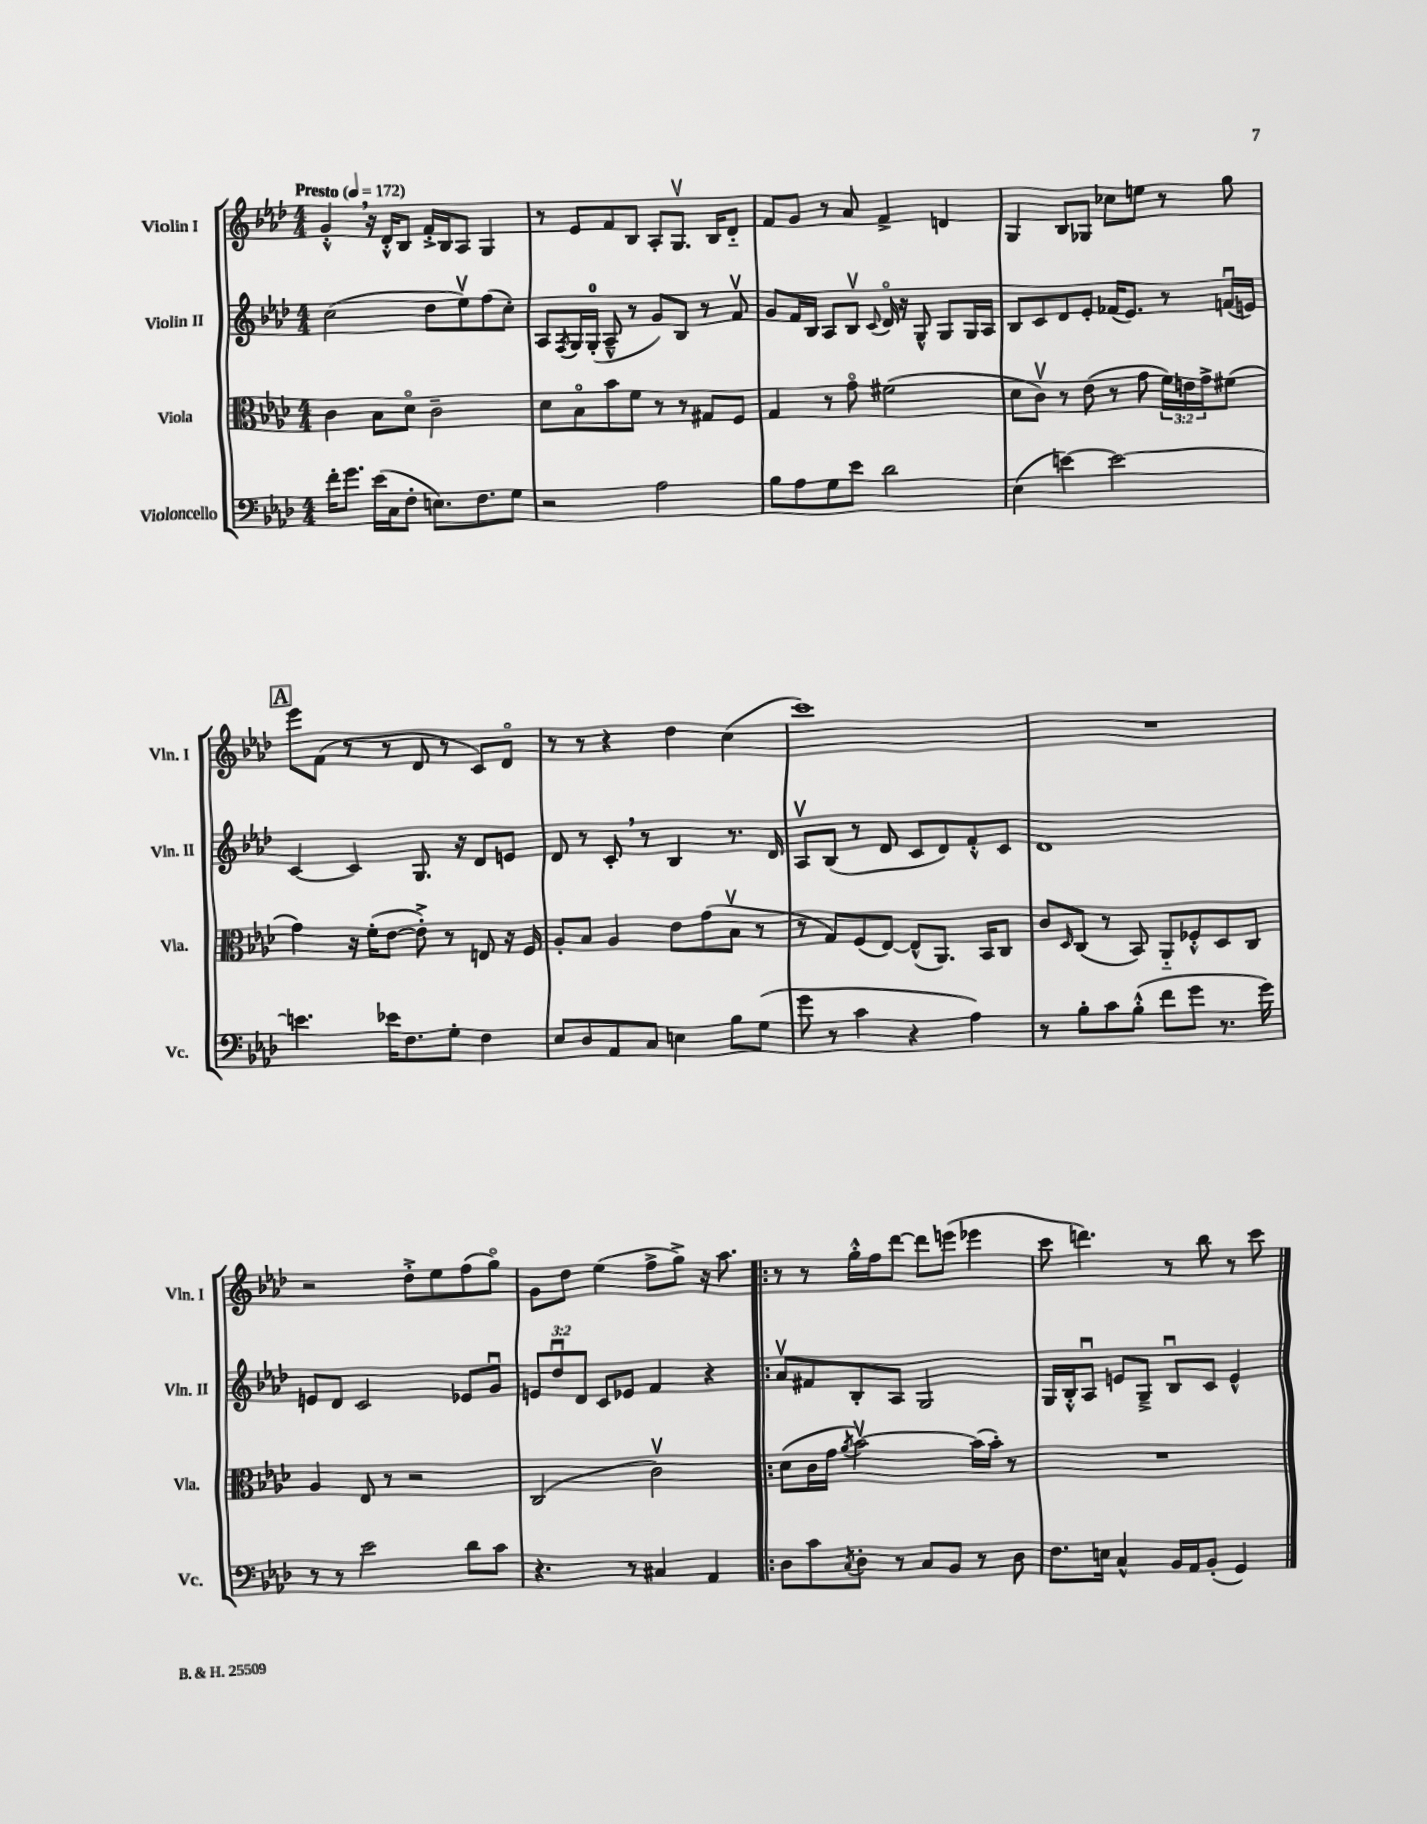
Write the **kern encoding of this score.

**kern	**kern	**kern	**kern
*staff4	*staff3	*staff2	*staff1
*clefF4	*clefC3	*clefG2	*clefG2
*k[b-e-a-d-]	*k[b-e-a-d-]	*k[b-e-a-d-]	*k[b-e-a-d-]
*M4/4	*M4/4	*M4/4	*M4/4
*MM172	*MM172	*MM172	*MM172
16f'\LK	4c\	(2cc\	4g'^^/
8.g\J	.	.	.
(16e-\LL	8B-\L	.	16r
16C\J	.	.	16d-'^^/LK
8F'\J	8d-o\J	.	8B-/J
8.E\L)	2c~\	8dd-\L	16f'^/LL
.	.	.	16B-/J
.	.	8ee-v\)	8A-/J
8.F\	.	.	.
.	.	(8ff\	4G/
8G\J	.	8cc'\J)	.
=	=	=	=
2r	8d-\L	8A-/L	8r
.	.	8qF/	.
.	8B-o\	16G/L	8e-/L
.	.	(16G'/JJ	.
.	8b-\	8A-~^^/	8f/
.	8f\J	8r	8B-/J
2A-\	8r	8g/L)	8A-'/L
.	8r	8B-/J	8.Gv/J
.	8G#/L	8r	.
.	.	.	16B-/LK
.	8F/J	8fv/	8d-'~/J
=	=	=	=
8B-\L	4G/	8g/L	8f/L
8A-\	.	16f/L	8g/J
.	.	16B-/JJ	.
8G\	8r	8A-/L	8r
8e-\J	8go\	8B-v/J	8a-/
.	.	8qqc/	.
2d-\	(2f#\	16d-o/	4f^/
.	.	16r	.
.	.	8G^^/	.
.	.	8G/L	4d/
.	.	16G/L	.
.	.	16A-/JJ	.
=	=	=	=
(4E-\	8d-\L	8B-/L	4G/
.	8cv\J)	8c/	.
[4e\)	8r	8d-/	8B-/L
.	(8e-\	8e-'/J	8G-/J
2e\_	8r	(16f-/LK	8cc-\L
.	.	8.e-/J)	.
.	8g\	.	8ee\J
.	24f\LL)	8r	8r
.	24e\	.	.
.	24g^\J	.	.
.	(8f#\J	(16fu/LL	8gg\
.	.	16e/JJ)	.
=	=	=	=
4.e\]	4g\)	[4c/	8eee-\L
.	.	.	(8f\J
.	16r	4c/]	8r
.	(16f'\LK	.	.
16e-\LK	[8e-\J	.	8r
8.F\	.	.	.
.	8e-'^\])	8.G/	8d-/
8G'\J	8r	.	8r
.	.	16r	.
4F\	8E/	8d-/L	8c/L)
.	16r	8e/J	8d-o/J
.	16F/	.	.
=	=	=	=
8E-/L	8A-'/L	8d-/	8r
8D-/	8B-/J	8r	8r
8AA-/	4A-/	8c'/	4r
8C/J	.	8r	.
4E\	8e-\L	4B-/	4dd-\
.	(8g\	.	.
8B-\L	8B-v\J	8.r	(4cc\
(8G\J	8r	.	.
.	.	16d-/	.
=	=	=	=
8g\	8r	8A-v/L	1ccc)
8r	8G/L)	(8B-/J	.
4c\	(8F/	8r	.
.	[8E-/J)	8d-/	.
4r	(8E-^^/]L	8c/L	.
.	8.AA-/J)	8d-/)	.
4A-\)	.	8f'^^/	.
.	16BB-/LK	.	.
.	8C/J	8c/J	.
=	=	=	=
8r	8c/L	1d-	1r
.	16qqD-/	.	.
8B-'\L	(8C/J	.	.
8c\	8r	.	.
(8B-'^^\J	8BB-/)	.	.
8f\L	8AA-'~/L	.	.
8g\J	8F-'^^/	.	.
8.r	8D-/	.	.
.	8C/J	.	.
16g\)	.	.	.
=	=	=	=
8r	4A-/	8e/L	2r
8r	.	8d-/J	.
2e-\	8E-/	2c/	.
.	8r	.	.
.	2r	.	8dd-'^\L
.	.	.	8ee-\
8d-\L	.	8e-/L	(8ff\
8c\J	.	8gu/J	8ggo\J)
=	=	=	=
4.r	(2C/	12e/L	8g\L
.	.	12dd-u/	.
.	.	.	8dd-\J
.	.	12d-/J	.
.	.	8c/L	(4ee-\
8r	.	8e-/J	.
4C#/	2cv\)	4f/	8ff^\L
.	.	.	8gg^\J)
4AA-/	.	4r	16r
.	.	.	8.aa-\
=!|:	=!|:	=!|:	=!|:
8D-\L	(8d-\L	8a-v/L	8r
8c\	16c\L	8f#/	8r
.	16g\JJ	.	.
8qC/	8qa-/	.	.
8D-'\J	[2b-v\)	8B-'/	16gg'^^\LL
.	.	.	16ff\J
8r	.	8A-/J	[8ddd-\J
8C/L	.	2G/	8ddd-\]L
8BB-/J	.	.	(8eee\J
8r	(16b-\]LL	.	4eee-\
.	16b-'\JJ)	.	.
8D-\	8r	.	.
=	=	=	=
8.F\L	1r	16G/LL	8ccc\
.	.	16B-'^^/J	.
.	.	8A-u/J	4.ddd\)
16E\Jk	.	.	.
4C^^/	.	8e/L	.
.	.	8G~^/J	.
16BB-/LL	.	8B-u/L	8r
16AA-/J	.	.	.
(8BB-'/J	.	8c/J	8bb-\
4GG/)	.	4e^^/	8r
.	.	.	8ccc\
==	==	==	==
*-	*-	*-	*-
